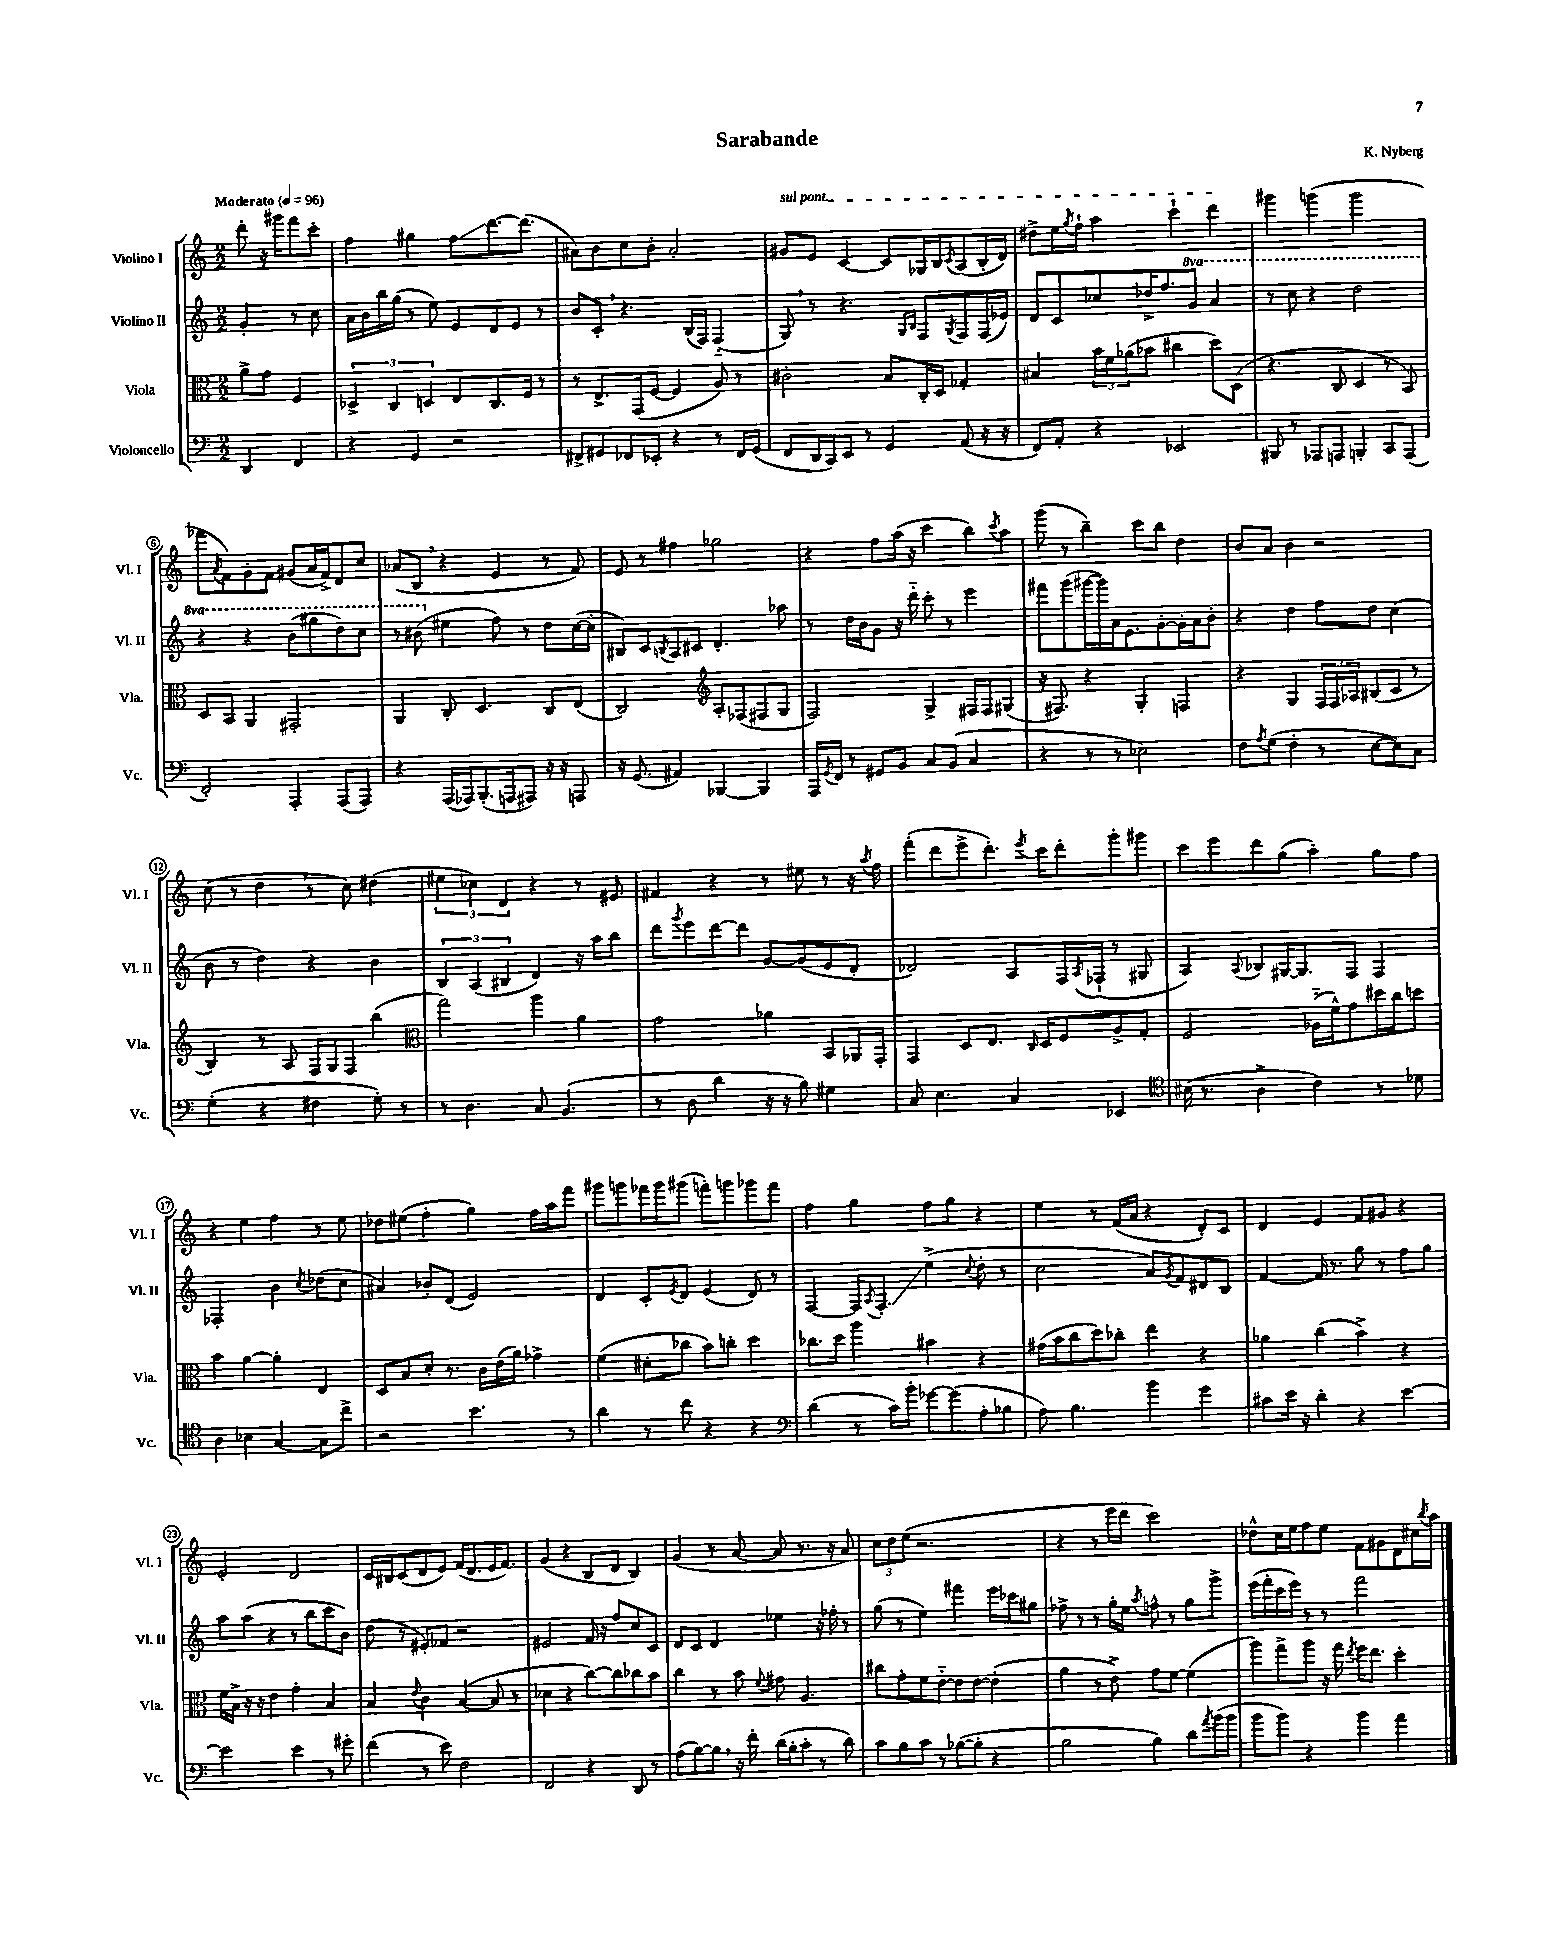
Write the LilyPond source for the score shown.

\header { title = "Sarabande" composer = "K. Nyberg" }
<<
\new StaffGroup <<
\new Staff = "s0" \with { instrumentName = "Violino I" shortInstrumentName = "Vl. I" } {
    \clef treble \key c \major \numericTimeSignature \time 2/2 \partial 2 \tempo "Moderato" 4 = 96
    d'''8-. r16 gis'''16 f'''8 c'''8-. |
    f''4 gis''4 f''8\glissando d'''8.~ d'''8.( |
    ais'8) b'8 c''8 b'8-. ais'2-. |
    \once \override TextSpanner.bound-details.left.text = \markup { \italic "sul pont." } gis'8\startTextSpan e'8 c'4~ c'8 ges16 b16 \acciaccatura { c'8 } a8( b16-. d'16) |
    dis''8-> e''16 \acciaccatura { g''8 } f''16-! a''4 c'''4-! d'''4\stopTextSpan |
    gis'''4 g'''4( g'''2 |
    fes'''8 \acciaccatura { a'8 } f'8) g'8-. f'8 gis'8( a'16 f'16->) d'8 c''8 |
    aes'8( b8 \breathe r4 e'4 r8 f'8) |
    e'8 r8 fis''4 ges''2 |
    r4 f''8 a''16( r16 c'''4 b''8) \acciaccatura { c'''8 } a''8 |
    g'''8( r8 b''4--) c'''8 b''8 d''4 |
    b'8 a'8 b'4 r2 |
    c''8( r8 d''4 \breathe r8 c''8) dis''4( |
    \tuplet 3/2 { eis''4 ces''4) d'4 } r4 r8 eis'8 |
    fis'4 r4 r8 eis''8 r8 r16 \acciaccatura { a''8 } f''16 |
    f'''8-.( d'''8 e'''8-> d'''8.-.) \acciaccatura { e'''8 } c'''16 d'''8-. g'''8-. gis'''8 |
    c'''8 e'''8 d'''8 g''8( a''4-.) g''8 f''8 |
    r4 e''4 f''4 r8 e''8 |
    des''8 eis''8( f''4-. g''4) f''16 a''16 f'''8 |
    gis'''8 g'''8 fes'''16 g'''16 gis'''8( f'''8-.) g'''8 ges'''8 f'''8 |
    f''4 g''4 f''8 g''8 r4 |
    e''4 r8 f'16( a'16 r4 d'8-.) c'8 |
    d'4 e'4 f'8 gis'8 r4 |
    e'2-. d'2 |
    c'16 bis16 c'8( d'8 e'8) f'16( d'8. e'16 f'8.) |
    g'4( r4 b8 d'8 b4) |
    g'4( r8 a'8~ a'8 r8. r16 a'8) |
    \tuplet 3/2 { c''8 d''8 e''8( } r2. |
    r4 r8 e'''16 d'''16 c'''2) |
    des''8-^ c''16 e''16 f''8 e''8 f'8 gis'8 d'8 cis''16 \acciaccatura { b''8 } a''16 \bar "|." |
}
\new Staff = "s1" \with { instrumentName = "Violino II" shortInstrumentName = "Vl. II" } {
    \clef treble \key c \major \numericTimeSignature \time 2/2 \set Staff.ottavationMarkups = #ottavation-simple-ordinals \partial 2
    g'4-. r8 c''8 |
    a'16 b'16 b''16 g''16( r8 e''8) e'8 d'8 e'8 r8 |
    b'8 c'8-. \breathe r4. b16( f16) f4-_( |
    g8) \breathe r8 r4. \grace { g16 b16 } f8 \acciaccatura { g8 } f8 f16( ees'16) |
    d'8 c'8 ces''8 des''16-> f''8. \ottava #1 g''8 a''4 |
    r8 c'''8 r4 d'''2 |
    r4 r4 b''8( gis'''8 d'''8) c'''8 |
    r8 bis''8( \ottava #0 eis''4 f''8) r8 d''8 c''16~( c''16-. |
    bis8) c'8 \acciaccatura { b8 } a8 cis'8 d'4.-. aes''8 |
    r8 d''16 b'16 g'8 r16 d'''16-_ c'''8-. r8 e'''4 |
    fis'''8 g'''8( gis'''16~ gis'''16) a'16 e'8. g'8~-. g'16-. a'16 b'8-. |
    r4 d''4 f''8 d''8 c''4( |
    b'8 r8 d''4) r4 b'4 |
    \tuplet 3/2 { b4 a4( bis4 } d'4) r16 a''16 b''8 |
    d'''8 \acciaccatura { g'''8 } e'''8 d'''8~ d'''8 g'8~ g'8( e'8 d'8-. |
    des'2) a8 f16 \acciaccatura { a8 } fes16-!( r8 gis8 |
    a4) \appoggiatura { a8 } bes8 gis16~ gis8. f8 f4 |
    fes2-. b'4 \acciaccatura { c''8 } des''8( c''8 |
    ais'4) bes'8-. d'8( e'2) |
    d'4 c'8-. \acciaccatura { e'8 } d'8 e'4( d'8) r8 |
    f4~ f16 \acciaccatura { a8 } f8.-.\glissando e''4->( \appoggiatura { c''8 } d''8-. r8 |
    c''2 a'8) \acciaccatura { g'8 } f'8 dis'8 b8 |
    f'4~ f'16 r8. g''8 r8 f''8 g''8 |
    a''8 a''8( r4 r8 b''8 c'''8 b'8) |
    d''8( r8 eis'8-.) fes'8 r2 |
    eis'2 f'16 r16 f''8 c''8 c'8 |
    d'8 c'8 d'4 ees''4 r16 fes''16-. r8 |
    g''8( r8 e''4) fis'''4 e'''16 ces'''16 gis''8 |
    fes''8-> r8 r8 g''16-. e''16 \acciaccatura { a''8 } f''8-^ r8 g''8 g'''8-> |
    e'''16( f'''16-. c'''16 e'''16) r8 r8 f'''2 \bar "|." |
}
\new Staff = "s2" \with { instrumentName = "Viola" shortInstrumentName = "Vla." } {
    \clef alto \key c \major \numericTimeSignature \time 2/2 \partial 2
    a'8-> g'8 f4 |
    \tuplet 3/2 { des4-> c4 d4 } e8 c8. f16 r8 |
    r8 e8.-> g,16( f8~ f4 a8) r8 |
    cis'2-. b8 c16-. d16 ges4-. |
    bis4 \tuplet 3/2 { b'16 f'16 aes'16( } bes'8 cis''4 d''8) d8( |
    r4. c8 d4 r8 b,8) |
    d8 b,8 a,4 gis,2-. |
    a,4 c8-. d4. c8 e8( |
    c2) \clef treble a8-. fes8( fis8 g8 |
    f2) g4-> fis16 fis16 gis8( |
    r16 fis8.) r4 g4-. f4 |
    r4 g4 \tuplet 3/2 { f16 f16 aes16 } bis8( c'8 r8 |
    b4) r8 a8 f16 g16 f8 b''4( |
    \clef alto g''2) a''4 a'4 |
    g'2 aes'4 b,8 aes,16 g,16-. |
    g,4 d8 e8. \grace { c16 } d16 f8 a8-> g8-. |
    f2 aes16-_( f'16-^) g'8 dis''16 c''16 d''8 |
    b'4 a'4~ a'4-. e4 |
    d8 b8 d'8-. r8. c'16 e'16( a'16) ges'4-> |
    f'4( dis'8-. ces''8 b'8) c''8-. d''4 |
    ces''8. d''16 a''4 bis'4 r4 |
    gis'16( b'16 c''8 d''8) ces''8-. e''4 r4 |
    aes'4 c''4( b'4->) r4 |
    f'16 b16-> r16 r16 e'4 g'4-. b4 |
    b4 \appoggiatura { e'8 } c'4 b4~( b8 r8 |
    des'4 r4 c''8~) c''8 ces''8 b'8 |
    c''4 r8 b'8 \appoggiatura { f'8 } gis'8 a4. |
    cis''8 g'8-. f'8 e'8~-_ e'8 e'8~ e'4-.( |
    a'4 r8 e'8->) g'8 f'8~ f'4( |
    a''8) g''8-> a''8 r16 g''16 \acciaccatura { e''8 } f''16 e''8. d''4-. \bar "|." |
}
\new Staff = "s3" \with { instrumentName = "Violoncello" shortInstrumentName = "Vc." } {
    \clef bass \key c \major \numericTimeSignature \time 2/2 \partial 2
    d,4 f,4 |
    r4 g,4 r2 |
    fis,8-> gis,8 fes,8 ees,8-. r4 r8 fes,16 gis,16( |
    f,8 d,16 c,16) e,8 r8 g,4 a,8( r16 r16 |
    f,8) a,8-. r4 ees,2 |
    bis,,8 r8 aes,,8 a,,8 b,,4-. c,8 a,,8( |
    f,2-.) a,,4-. a,,8( a,,8) |
    r4 a,,16( aes,,16) b,,8.-.( a,,16 ais,,8) r16 r16 a,,8 |
    r16 g,8.( ais,4) bes,,4~ bes,,4 |
    a,,16 \acciaccatura { g,8 } f,16 r8 gis,8 b,8 c8 b,8( c4 |
    r4 r8 r8 ees2) |
    f8 \acciaccatura { a8 } g8( f4-. r8 e8~ e8) c8 |
    g4-.( r4 fis4 g8-.) r8 |
    r8 d4. c8 b,4.( |
    r8 d8 d'4 r16 r16 b8) gis4 |
    c8 e4. c4 ees,4 |
    \clef tenor bis16( r8. a4-> c'4) r8 des'8 |
    a4 bes4 g4~ g8 c''8-> |
    r2 b'4. r8 |
    a'4 r8 c''8 r4 r4 |
    \clef bass d'4( r8 c'16) b'16-. ges'8~ ges'8( a8-. bes8 |
    a8) b4. b'4 g'4 |
    cis'8 e'16 r16 d'4-. r4 e'4~ |
    e'2 e'4 r8 gis'8-. |
    f'4( r8 e'8) f2 |
    f,2 r4 d,8 r8 |
    a8( b8~) b8 \breathe r16 f'16-. d'16( b16-. c'8-. r8 d'8) |
    c'8 b8 c'8 r8 bes8~( bes8-. r4 |
    b2 b4) d'8 \acciaccatura { a'8 } b'16( b'16 |
    b'8 b'8) r4 b'4 a'4 \bar "|." |
}
>>
>>
\layout { \context { \Score \override BarNumber.stencil = #(make-stencil-circler 0.1 0.3 ly:text-interface::print) } }
